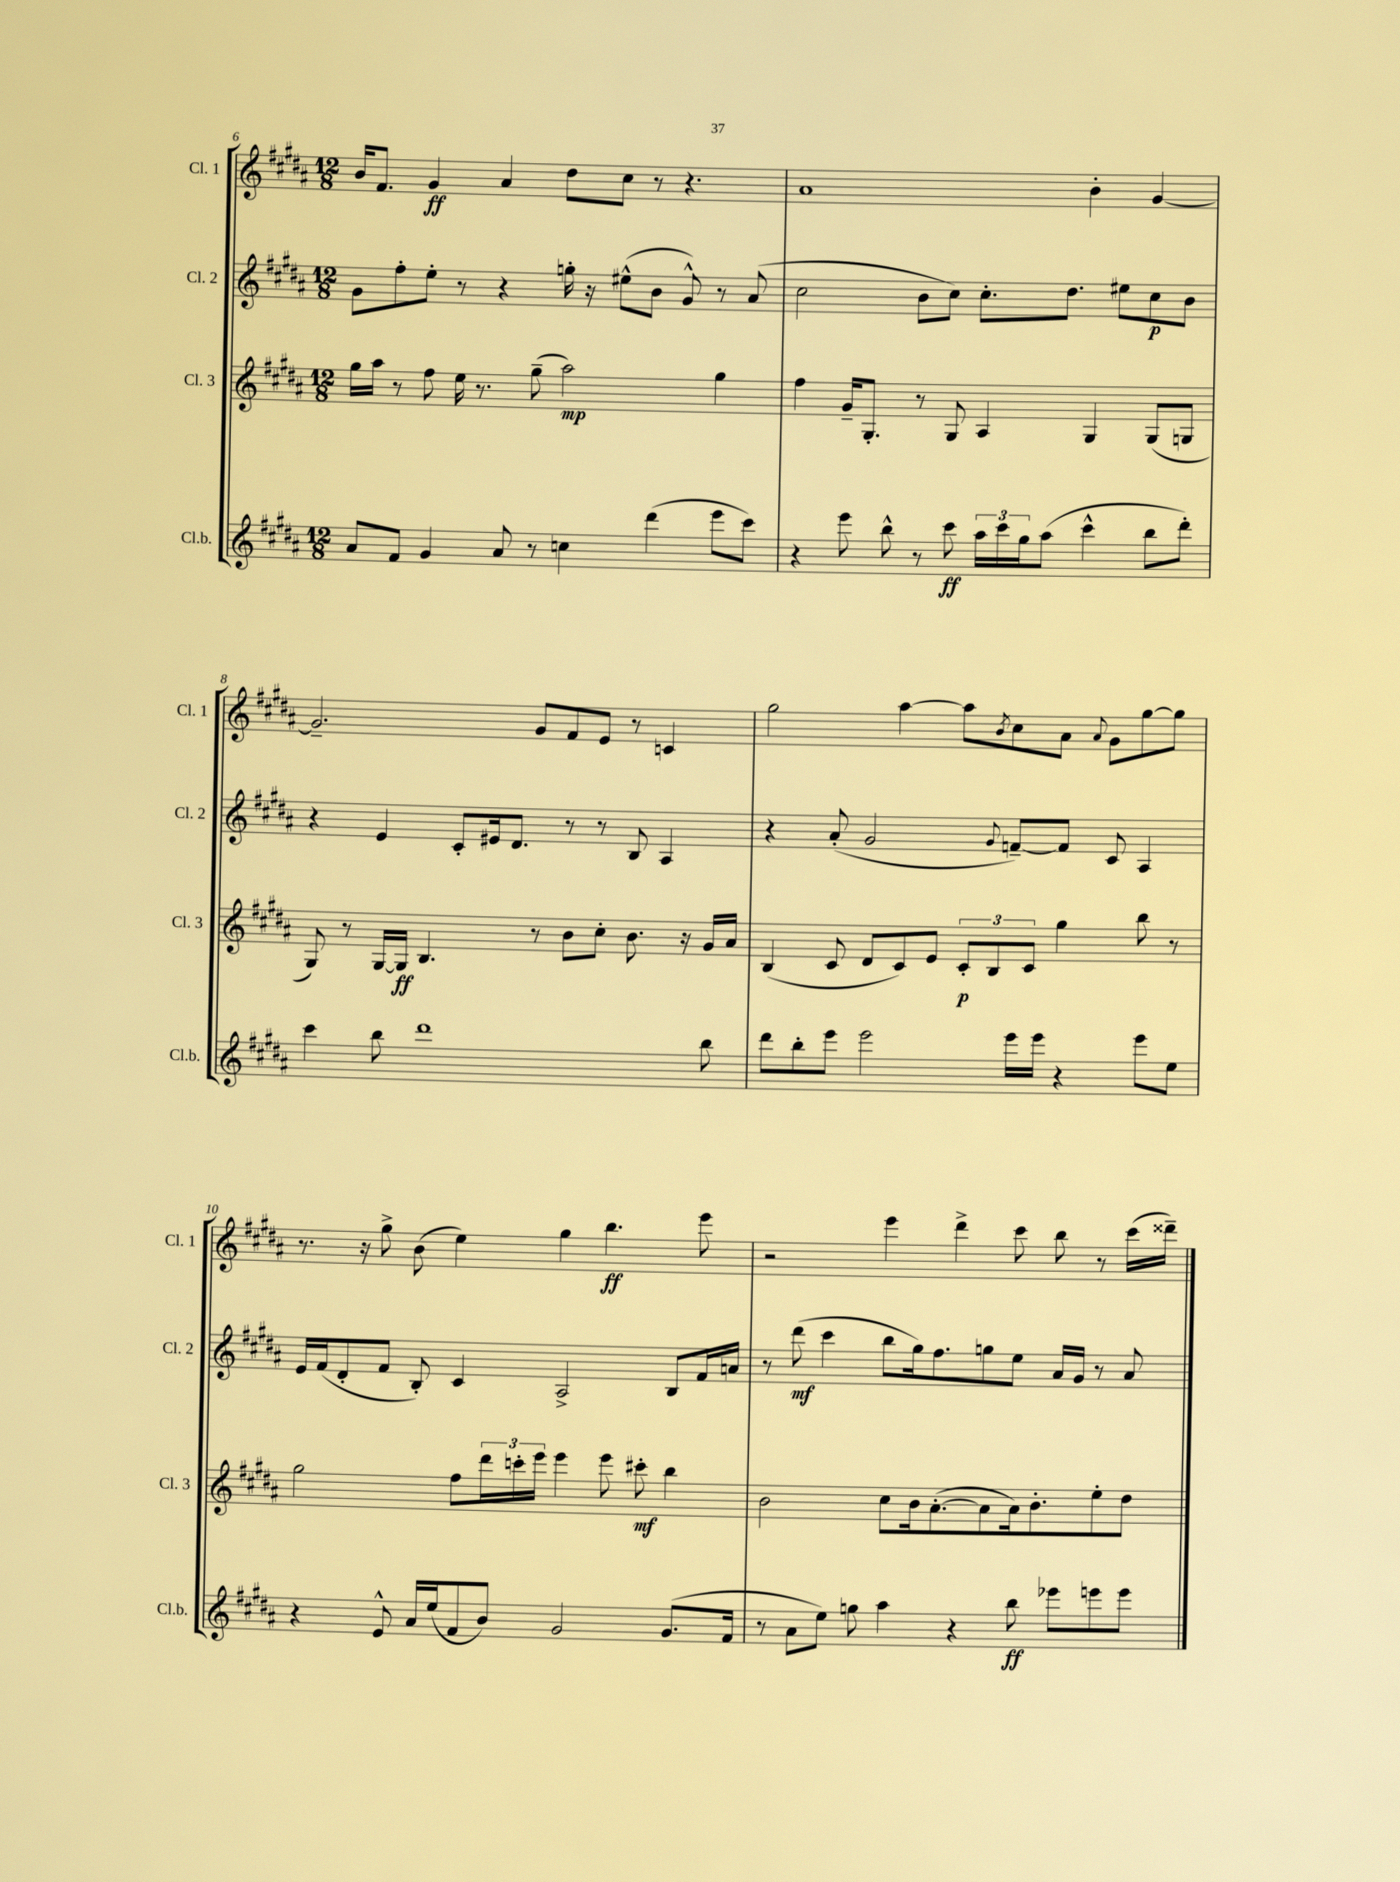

**kern	**kern	**kern	**kern
*staff4	*staff3	*staff2	*staff1
*clefG2	*clefG2	*clefG2	*clefG2
*k[f#c#g#d#a#]	*k[f#c#g#d#a#]	*k[f#c#g#d#a#]	*k[f#c#g#d#a#]
*M12/8	*M12/8	*M12/8	*M12/8
8a#/L	16gg#\LL	8g#\L	16b/LK
.	16aa#\JJ	.	8.f#/J
8f#/J	8r	8ff#'\	.
4g#/	8ff#\	8ee'\J	4g#/
.	16ee\	8r	.
.	8.r	.	.
8a#/	.	4r	4a#/
8r	(8gg#~\	.	.
4cc\	2aa#\)	16gg'\	8dd#\L
.	.	16r	.
.	.	(8ee#^^\L	8cc#\J
(4ddd#\	.	8b\J	8r
.	.	8g#^^/)	4.r
8eee\L	4gg#\	8r	.
8ccc#\J)	.	(8a#/	.
=	=	=	=
4r	4ff#\	2cc#\	1a#
8eee\	16g#~/LK	.	.
.	8.G#'/J	.	.
8bb^^\	.	.	.
8r	8r	8b\L	.
8ccc#\	8G#/	8cc#\J)	.
24aa#\LL	4A#/	8.cc#'\L	.
24ccc#\	.	.	.
24gg#\J	.	.	.
(8aa#\J	.	.	.
.	.	8.dd#\J	.
4ccc#^^\	4G#/	.	4b'\
.	.	8ee#\L	.
8bb\L	(8G#/L	8cc#\	[4g#/
8ddd#'\J)	8G/J	8b\J	.
=	=	=	=
4ccc#\	8G#/)	4r	2.g#~/]
.	8r	.	.
8bb\	[16G#/LL	4e/	.
.	16G#/]JJ	.	.
1ddd#	4.B/	.	.
.	.	8c#'/L	.
.	.	16e#/k	.
.	.	8.d#/J	.
.	8r	.	8g#/L
.	8b\L	8r	8f#/
.	8cc#'\J	8r	8e/J
.	8.b\	8B/	8r
.	.	4A#/	4c/
.	16r	.	.
8bb\	16g#/LL	.	.
.	16a#/JJ	.	.
=	=	=	=
8ddd#\L	(4B/	4r	2gg#\
8bb'\	.	.	.
8eee\J	8c#/	(8a#'/	.
2eee\	8d#/L	2g#/	.
.	8c#/)	.	[4aa#\
.	8e/J	.	.
.	12c#'/L	.	8aa#\]L
.	12B/	.	.
.	.	8qqg#/	8qb/
16eee\LL	.	[8f~/L)	8cc#\
.	12c#/J	.	.
16eee\JJ	.	.	.
4r	4gg#\	8f/]J	8a#\J
.	.	.	8qqa#/
.	.	8c#/	8g#\L
8eee\L	8bb\	4A#/	[8gg#\
8ee\J	8r	.	8gg#\]J
=	=	=	=
4r	2gg#\	16e/LL	8.r
.	.	(16f#/J	.
.	.	8d#'/	.
.	.	.	16r
8e^^/	.	8f#/J	8gg#^\
16a#/LL	.	8B'/)	(8b\
(16ee/J	.	.	.
8f#/	8ff#\L	4c#/	4ee\)
8b/J)	24ddd#\L	.	.
.	24ccc'\	.	.
.	24eee\JJ	.	.
2g#/	4eee\	2A#^/	4gg#\
.	8eee\	.	4.bb\
.	8ccc#'\	.	.
(8.g#/L	4bb\	8B/L	.
.	.	16f#/L	8eee\
16f#/Jk	.	16a/JJ	.
=	=	=	=
8r	2b\	8r	2r
8a#\L	.	(8ddd#\	.
8ee\J)	.	4ccc#\	.
8gg\	.	.	.
4aa#\	8cc#\L	8bb\L	4eee\
.	16b\k	16gg#\k)	.
.	([8.a#'\	8.ff#\	.
4r	.	.	4ddd#^\
.	8a#\]	8gg\	.
8bb\	16a#\k)	8ee\J	8ccc#\
.	8.b'\	.	.
8eee-\L	.	16a#/LL	8bb\
.	.	16g#/JJ	.
8eee\	8ee'\	8r	8r
8eee\J	8dd#\J	8a#/	(16ccc#\LL
.	.	.	16ddd##~\JJ)
==	==	==	==
*-	*-	*-	*-
